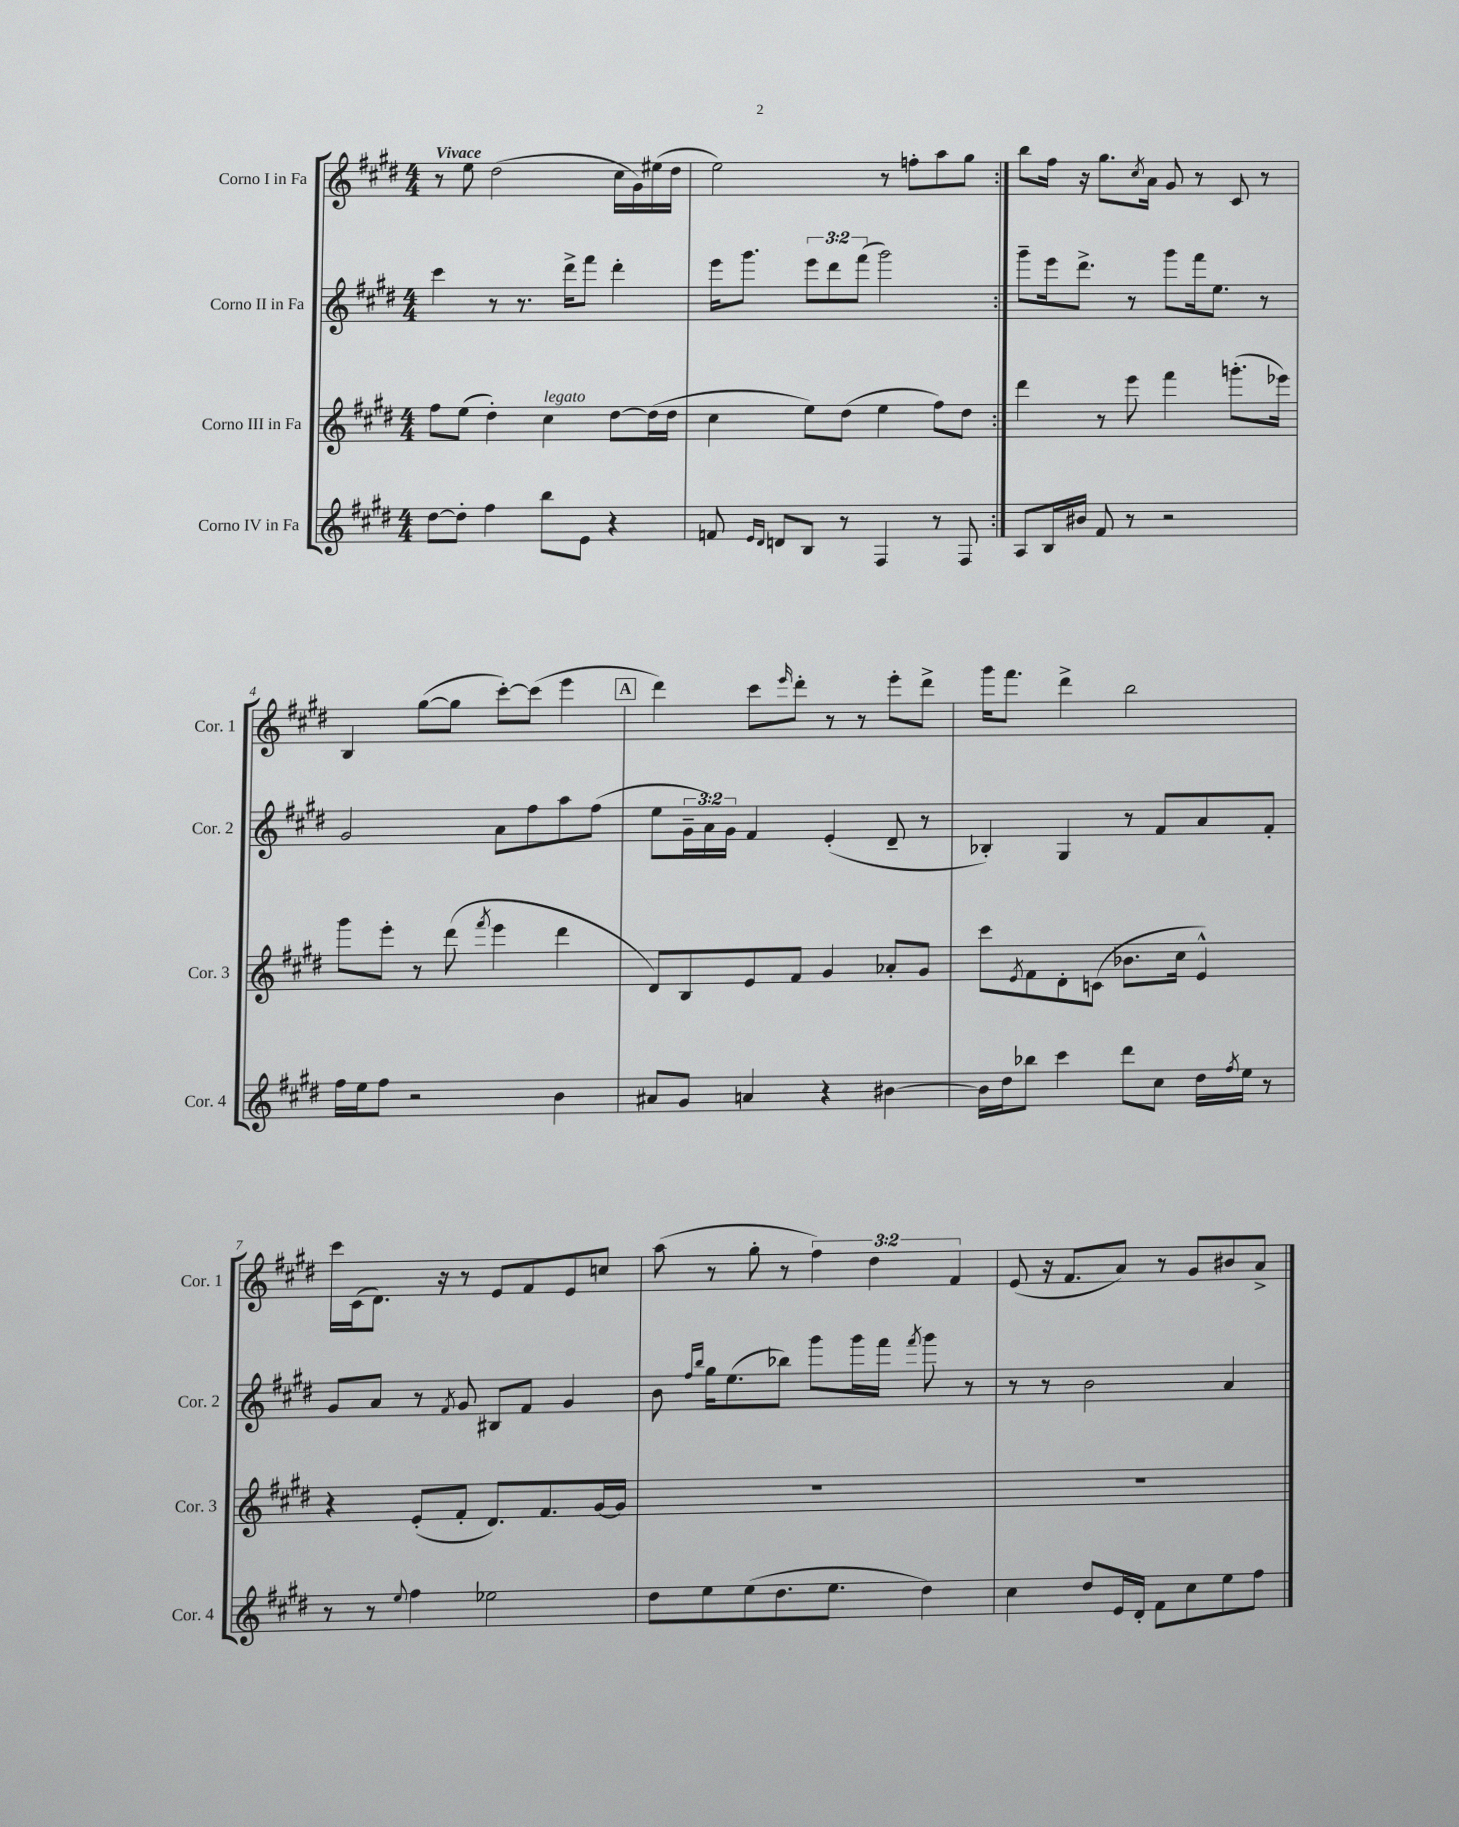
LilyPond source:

<<
\new StaffGroup <<
\new Staff = "s0" \with { instrumentName = "Corno I in Fa" shortInstrumentName = "Cor. 1" } {
    \clef treble \key e \major \numericTimeSignature \time 4/4 \override Staff.TupletNumber.text = #tuplet-number::calc-fraction-text \tempo "Vivace"
    \repeat volta 2 { r8 e''8 dis''2( cis''16 gis'16) eis''16( dis''16 |
    e''2) r8 f''8-. a''8 gis''8 | }
    b''8 fis''16 r16 gis''8. \acciaccatura { cis''8 } a'16 gis'8 r8 cis'8 r8 |
    b4 gis''8~( gis''8 cis'''8~-.) cis'''8( e'''4 |
    \mark \markup { \box "A" } dis'''4) cis'''8 \grace { e'''16 } dis'''8-. r8 r8 e'''8-. dis'''8-> |
    gis'''16 fis'''8. dis'''4-> b''2 |
    cis'''16 cis'16( dis'8.) r16 r8 e'8 fis'8 e'8 c''8 |
    a''8( r8 gis''8-. r8 \tuplet 3/2 { fis''4) dis''4 fis'4 } |
    e'8( r16 fis'8. a'8) r8 gis'8 bis'8 a'8-> \bar "|." |
}
\new Staff = "s1" \with { instrumentName = "Corno II in Fa" shortInstrumentName = "Cor. 2" } {
    \clef treble \key e \major \numericTimeSignature \time 4/4 \override Staff.TupletNumber.text = #tuplet-number::calc-fraction-text
    \repeat volta 2 { cis'''4 r8 r8. dis'''16-> fis'''8 dis'''4-. |
    e'''16 gis'''8. \tuplet 3/2 { e'''8 dis'''8 fis'''8( } gis'''2) | }
    gis'''8-- e'''16 dis'''8.-> r8 gis'''8 fis'''16 e''8. r8 |
    gis'2 a'8 fis''8 a''8 fis''8( |
    \mark \markup { \box "A" } e''8 \tuplet 3/2 { gis'16-- a'16) gis'16 } fis'4 e'4-.( dis'8-- r8 |
    bes4-.) gis4 r8 fis'8 a'8 fis'8-. |
    gis'8 a'8 r8 \acciaccatura { fis'8 } gis'8 bis8 fis'8 gis'4 |
    b'8 \grace { fis''16 b''16 } gis''16 e''8.( bes''8) gis'''8 gis'''16 fis'''16 \acciaccatura { fis'''8 } gis'''8 r8 |
    r8 r8 b'2 a'4 \bar "|." |
}
\new Staff = "s2" \with { instrumentName = "Corno III in Fa" shortInstrumentName = "Cor. 3" } {
    \clef treble \key e \major \numericTimeSignature \time 4/4
    \repeat volta 2 { fis''8 e''8( dis''4-.) cis''4^\markup { \italic "legato" } dis''8~ dis''16( dis''16 |
    cis''4 e''8) dis''8( e''4 fis''8) dis''8 | }
    dis'''4 r8 e'''8 fis'''4 g'''8.-.( ees'''16) |
    gis'''8 e'''8-. r8 dis'''8( \acciaccatura { fis'''8 } e'''4 dis'''4 |
    \mark \markup { \box "A" } dis'8) b8 e'8 fis'8 gis'4 aes'8-. gis'8 |
    cis'''8 \acciaccatura { e'8 } fis'8 dis'8-. c'8( bes'8. cis''16 e'4-^) |
    r4 e'8-.( fis'8-. dis'8.) fis'8. gis'16~ gis'16 |
    R1 |
    R1 \bar "|." |
}
\new Staff = "s3" \with { instrumentName = "Corno IV in Fa" shortInstrumentName = "Cor. 4" } {
    \clef treble \key e \major \numericTimeSignature \time 4/4
    \repeat volta 2 { dis''8~ dis''8-. fis''4 b''8 e'8 r4 |
    f'8 \grace { e'16 dis'16 } d'8 b8 r8 fis4 r8 fis8 | }
    a8 b16 bis'16 fis'8 r8 r2 |
    fis''16 e''16 fis''8 r2 b'4 |
    \mark \markup { \box "A" } ais'8 gis'8 a'4 r4 bis'4~ |
    bis'16 dis''16 bes''8 cis'''4 dis'''8 cis''8 dis''16 \acciaccatura { fis''8 } e''16 r8 |
    r8 r8 \appoggiatura { e''8 } fis''4 ees''2 |
    dis''8 e''8 e''8( dis''8. e''8. dis''4) |
    cis''4 dis''8 e'16 dis'16-. fis'8 cis''8 e''8 fis''8 \bar "|." |
}
>>
>>
